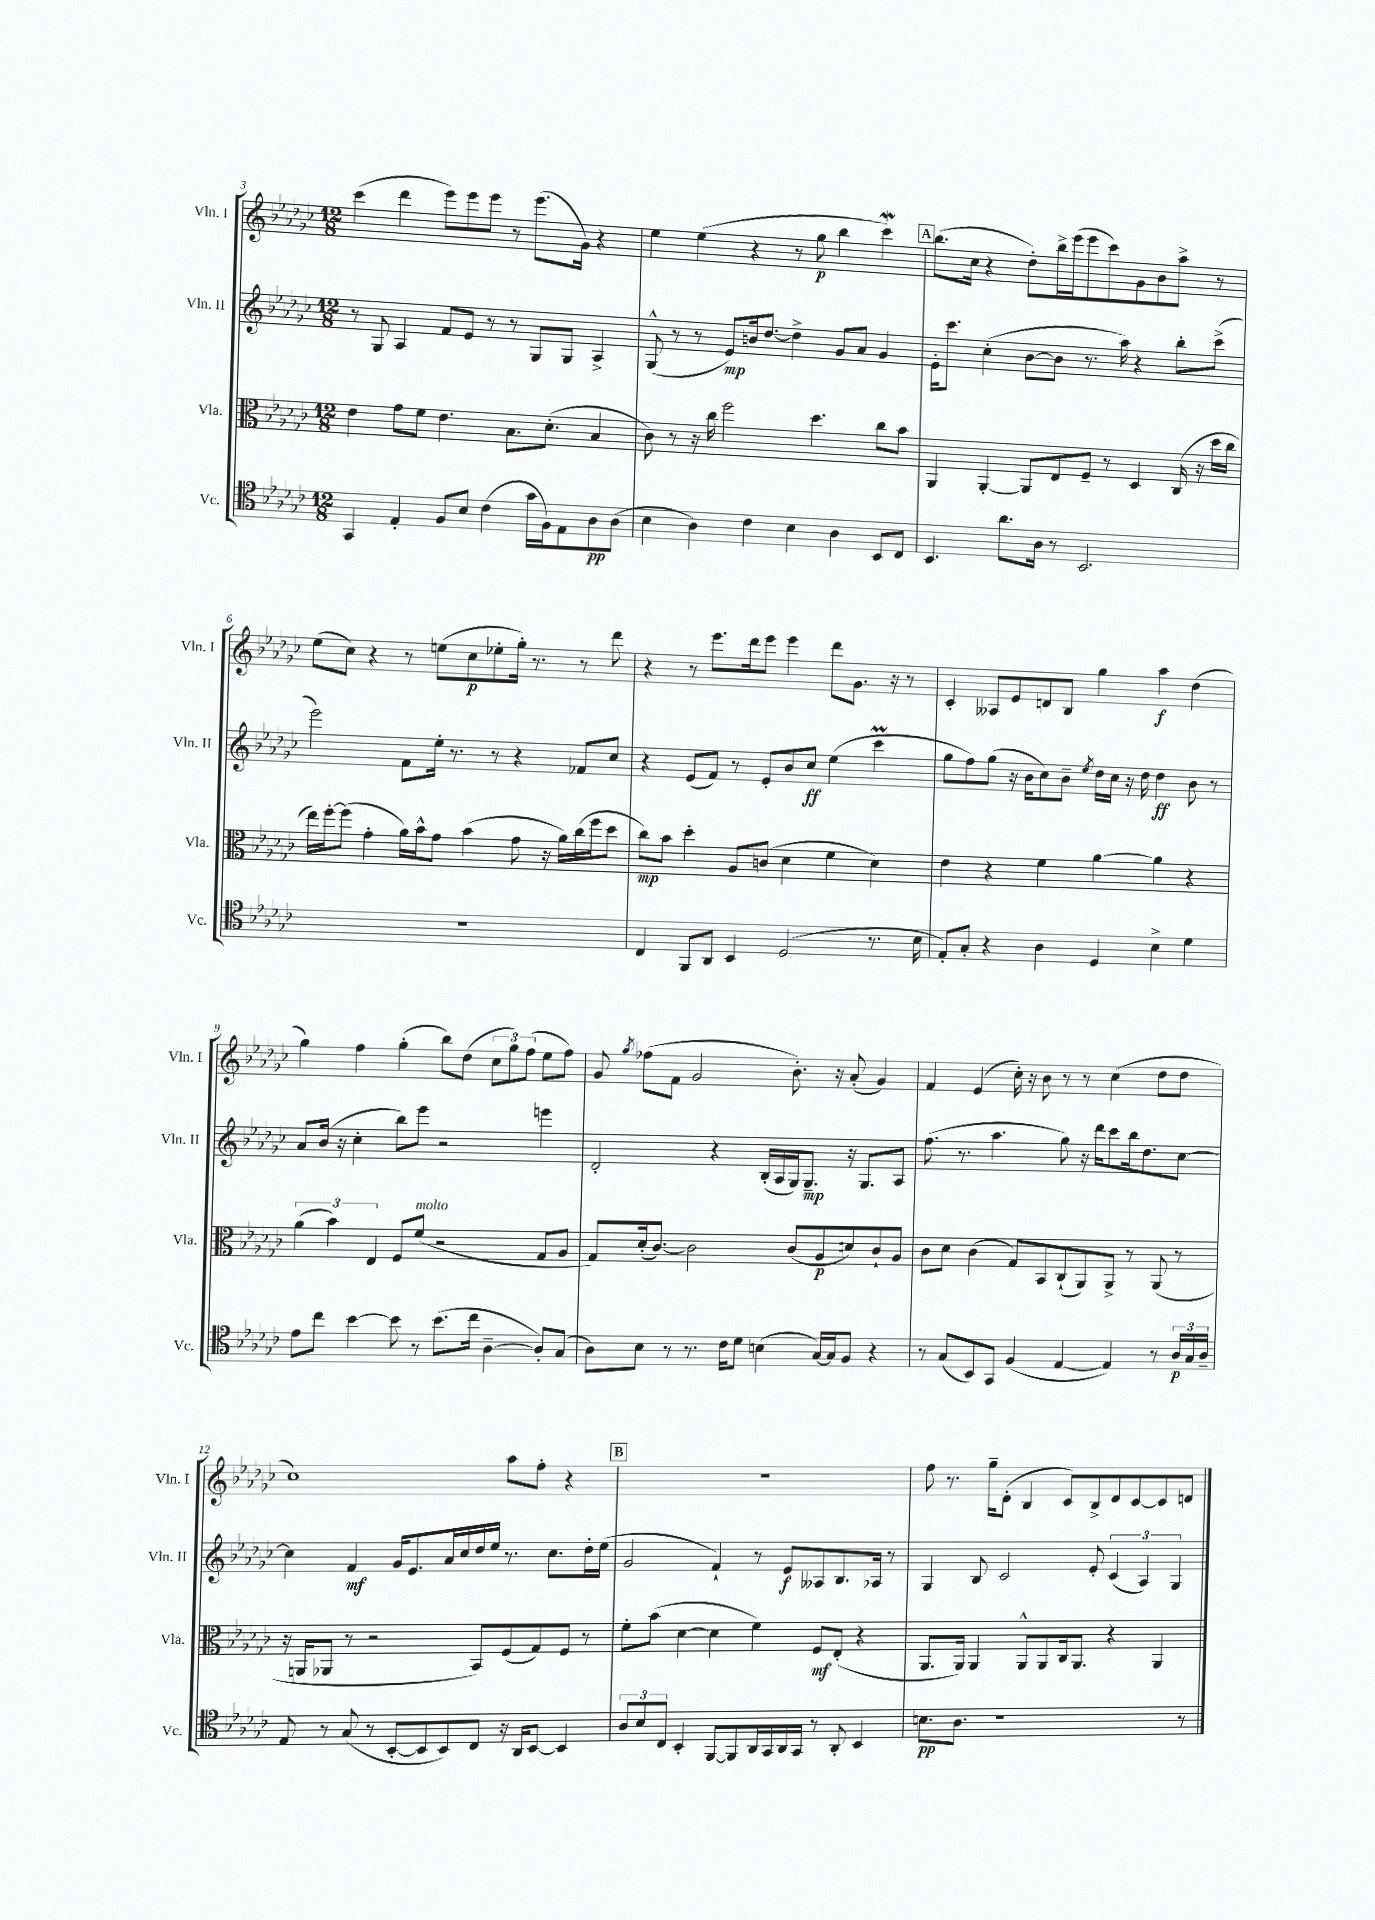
<<
\new StaffGroup <<
\new Staff = "s0" \with { instrumentName = "Vln. I" shortInstrumentName = "Vln. I" } {
    \clef treble \key ges \major \numericTimeSignature \time 12/8
    \autoBeamOff ces'''4( des'''4 ees'''8[) ees'''8 ees'''8] r8 ees'''8.[( ges'16]) r4 |
    ees''4 ees''4( r4 r8 ges''8\p bes''4 ces'''4\mordent) |
    \mark \markup { \box "A" } bes''8.[( ces''16] r4 des''8[-.) bes''16-> ees'''16( ees'''8 ces'''8) ges'8 bes'8 aes''8]-> r8 |
    ees''8[( ces''8]) r4 r8 e''8[( ces''8\p ees''8-. ges''16]-.) r8. r8 des'''8 |
    r4 r8 ees'''8.[ des'''16 ees'''8] ees'''4 des'''8[ ges'8.] r16 r8 |
    ces'4-. aeses8[ ees'8 d'8 bes8] ges''4 aes''4\f des''4( |
    ges''4) f''4 ges''4-.( bes''8[) des''8]( \tuplet 3/2 { ces''8[ ges''8) f''8]( } ees''8[ f''8]) |
    ges'8 \acciaccatura { ges''8 } fes''8[( f'8] ges'2 bes'8.-.) r16 aes'8-.( ges'4) |
    f'4 ees'4( ces''16-.) r16 bes'8 r8 r8 ces''4( des''8[ des''8] |
    ces''1) aes''8[ f''8]-. r4 |
    \mark \markup { \box "B" } R1. |
    f''8 r8. ges''16[-- des'8]-.( bes4 ces'8[) bes8-> des'8 ces'8~ ces'8 d'8] \bar "|." |
}
\new Staff = "s1" \with { instrumentName = "Vln. II" shortInstrumentName = "Vln. II" } {
    \clef treble \key ges \major \numericTimeSignature \time 12/8
    \autoBeamOff r8 ges8 aes4 f'8[ ees'8] r8 r8 ges8[ ges8] aes4-> |
    ges8-^( r8 r8 ees'8[\mp) b'16 des''8.]~ des''4-> ges'8[ aes'8] ges'4 |
    \mark \markup { \box "A" } ees'16[-. ces'''8.] ces''4-.( bes'8[~ bes'8] r8. aes''16) r4 bes''8[-. ces'''8]->( |
    ees'''2) f'8[ ees''16]-. r8. r8 r4 fes'8[ ces''8] |
    r4 ees'8[( f'8]) r8 ees'8[-. bes'8 ces''8]\ff ees''4( ces'''4\prall |
    ges''8[ f''8) ges''8]( r16 bes'16[ ces''8) bes'8]-- \acciaccatura { ees''8 } des''16[ ces''16] r16 des''16 des''4\ff bes'8 r8 |
    aes'8[ bes'16]( r16 ces''4-. bes''8[) ees'''8] r2 e'''4 |
    des'2-. r4 bes16[-.( aes16 ges16) ges8.]--\mp r16 ges8.[ aes8] |
    f''8.( r8. aes''4. ges''8) r16 des'''16[ ces'''8 bes''16 des''8. ces''8]~ |
    ces''4 f'4\mf ges'16[ ees'8. aes'16 ces''16 des''16 ees''16] r8. ces''8.[ des''16-. ees''16]( |
    \mark \markup { \box "B" } ges'2 f'4-!) r8 ees'8[\f aeses8 bes8. aes16] r8 |
    ges4 bes8 ces'2 ees'8-. \tuplet 3/2 { ces'4( aes4) ges4 } \bar "|." |
}
\new Staff = "s2" \with { instrumentName = "Vla." shortInstrumentName = "Vla." } {
    \clef alto \key ges \major \numericTimeSignature \time 12/8
    \autoBeamOff ees'4 ges'8[ f'8] ees'4. bes8.[ des'8.]-.( bes4 |
    ces'8) r8 r16 ces''16 f''2 des''4. ces''8[ bes'8] |
    \mark \markup { \box "A" } aes,4 aes,4~-. aes,8[ ees8 f8]-- r8 des4 ces16( r16 des''16[ ces''16] |
    ees''16[) f''16~-. f''8]( ges'4-. aes'16[) bes'16-^ ges'8] bes'4( ges'8 r16 aes'16[) ces''16( f''16 des''8] |
    ces''8[\mp) bes'8] des''4-. aes8[ c'8]( des'4 f'4 des'4) |
    ees'4 r4 f'4 aes'4~ aes'4 r4 |
    \tuplet 3/2 { aes'4( bes'4) ees4 } f8[ f'8]^\markup { \italic "molto" }( r2 ges8[ aes8] |
    ges8[) des'16-.( ces'8.]~) ces'2 ces'8[( aes8\p d'8) ces'8-! aes8] |
    ces'8[ des'8] ces'4( ges8[) bes,8 ces8-!( aes,8) aes,8]-> r8 aes,8( r8 |
    r16 a,16[ aes,8] r8 r2 bes,8[) f8( ges8) f8] r8 |
    \mark \markup { \box "B" } f'8[-. bes'8]( des'4~ des'4 f'4) f8[\mf ees8]-.( r4 |
    aes,8.[ aes,16]) aes,4 aes,8[-^ aes,8 ces16 aes,8.] r4 aes,4 \bar "|." |
}
\new Staff = "s3" \with { instrumentName = "Vc." shortInstrumentName = "Vc." } {
    \clef tenor \key ges \major \numericTimeSignature \time 12/8
    \autoBeamOff ges,4 ees4-. f8[ bes8] ces'4( ges'16[ f16) ees8 aes8\pp aes8]( |
    bes4 aes4) ces'4 bes4 aes4 bes,8[ ces8] |
    \mark \markup { \box "A" } bes,4. aes'8.[ aes16] r8 bes,2. |
    R1. |
    ces4 f,8[ aes,8] bes,4 des2( r8. bes16 |
    ees8[-.) ges8]-. r4 aes4 des4 bes4-> des'4 |
    ees'8[ ces''8] bes'4~ bes'8 r8 bes'8.[( ces''16] aes4~-- aes8[-.) ges8]( |
    aes8[) bes8] r8 r8. ces'16[ des'8] b4( ges16[~) ges16 f8] r4 |
    r8 ges8[( bes,8) ges,8] f4( ees4~ ees4) r8 \tuplet 3/2 { aes16[\p ges16 aes16]-- } |
    ees8 r8 ges8( r8 bes,8[~-. bes,8 bes,8) ces8] r16 aes,16[ bes,8]~ bes,4 |
    \mark \markup { \box "B" } \tuplet 3/2 { aes8[ bes8 ces8] } bes,4-. f,8[~ f,8 aes,16 ges,16 aes,16 ges,16] r8 aes,8-. bes,4 |
    b8.[\pp aes8.] r1 r8 \bar "|." |
}
>>
>>
\layout { \context { \Score currentBarNumber = #3 } }
